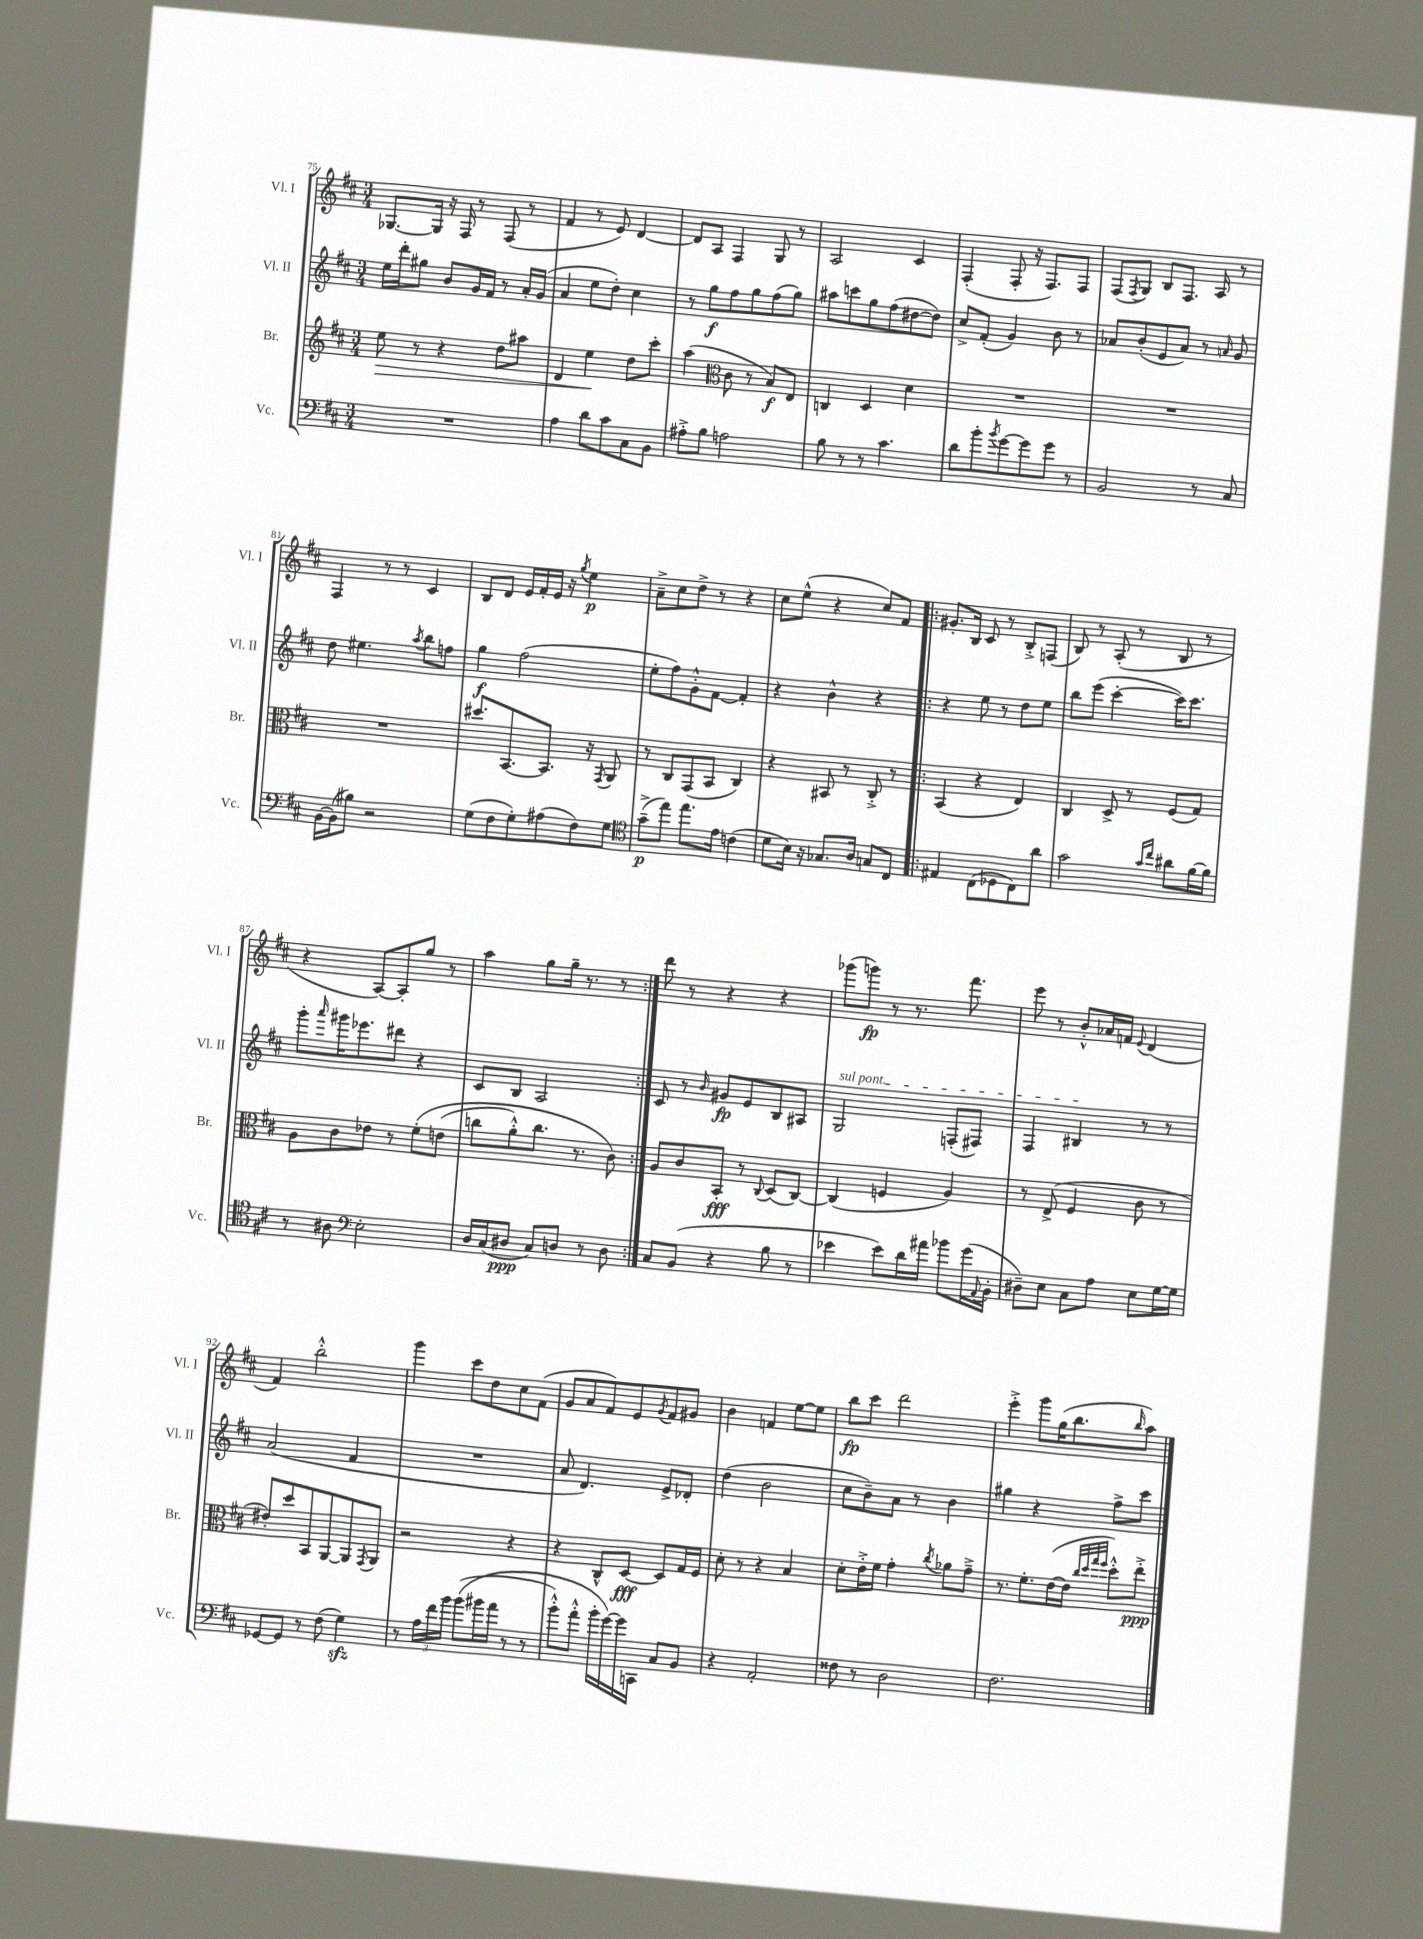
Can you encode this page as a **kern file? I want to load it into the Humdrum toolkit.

**kern	**dynam	**kern	**dynam	**kern	**dynam	**kern	**dynam
*part4	*part4	*part3	*part3	*part2	*part2	*part1	*part1
*staff4	*staff4	*staff3	*staff3	*staff2	*staff2	*staff1	*staff1
*I"Vc.	*	*I"Br.	*	*I"Vl. II	*	*I"Vl. I	*
*I'Vc.	*	*I'Br.	*	*I'Vl. II	*	*I'Vl. I	*
*clefF4	*	*clefG2	*	*clefG2	*	*clefG2	*
*k[f#c#]	*	*k[f#c#]	*	*k[f#c#]	*	*k[f#c#]	*
*M3/4	*	*M3/4	*	*M3/4	*	*M3/4	*
=75	=75	=75	=75	=75	=75	=75	=75
!	!	!	!LO:HP:b	!	!	!	!
2.r	.	8ee\	>	16ee\LL	.	[8.G-X/L	.
.	.	.	.	16ddd'\J	.	.	.
.	.	8r	.	8gg#X\J	.	.	.
.	.	.	.	.	.	16G-/Jk]	.
.	.	4r	.	8b/L	.	16r	.
.	.	.	.	.	.	16F#/	.
.	.	.	.	16g/L	.	8r	.
.	.	.	.	16f#/JJ	.	.	.
.	.	8dd\L	.	8r	.	(8F#/	.
.	.	8aa#X\J	.	16a'/LL	.	8r	.
.	.	.	.	(16g/JJ	.	.	.
=76	=76	=76	=76	=76	=76	=76	=76
4A\	.	4d/	.	4a/	.	4f#/	.
8d\L	.	4ee\	.	8ee\L	.	8r	.
8c#\	.	.	.	8dd'\J)	.	8e/)	.
8C#\	.	8dd\L	]	4cc#\	.	[4d/	.
8BB\J	.	8ccc#'\J	.	.	.	.	.
=77	=77	=77	=77	=77	=77	=77	=77
8A#X'^\L	.	(4aa\	.	8r	.	8d/L]	.
8B\J	.	.	.	8gg\L	f	8A/J	.
*	*	*clefC3	*	*	*	*	*
2An\	.	8c#\	.	8ff#\	.	4F#/	.
.	.	8r	.	8gg\	.	.	.
.	.	8B/L)	f	(8ff#\	.	8G/	.
.	.	8E/J	.	8gg\J)	.	8r	.
=78	=78	=78	=78	=78	=78	=78	=78
8B\	.	4Cn/	.	8aa#X\L	.	2A/	.
8r	.	.	.	8cccn\	.	.	.
8r	.	4D/	.	8gg\	.	.	.
4.c#\	.	.	.	(8ff#\	.	.	.
.	.	4d\	.	[8dd#X\	.	4c#/	.
.	.	.	.	8dd#\J])	.	.	.
=79	=79	=79	=79	=79	=79	=79	=79
8d\L	.	2.r	.	8cc#^/L	.	(4F#'/	.
8b'\	.	.	.	(8f#'/J	.	.	.
8qb/	.	.	.	.	.	.	.
[8g\	.	.	.	4g/)	.	8F#'/	.
8g\]	.	.	.	.	.	16r	.
.	.	.	.	.	.	8.F#/L)	.
8g\J	.	.	.	8b\	.	.	.
8r	.	.	.	8r	.	8F#/J	.
=80	=80	=80	=80	=80	=80	=80	=80
2BB/	.	2.r	.	8a-X/L	.	(8F#/L	.
.	.	.	.	.	.	8qF#/	.
.	.	.	.	(8b'/	.	8G/J)	.
.	.	.	.	8e/	.	8B/L	.
.	.	.	.	8a-/J)	.	8.F#/J	.
8r	.	.	.	8r	.	.	.
.	.	.	.	.	.	16A/	.
.	.	.	.	16qqan/	.	.	.
8C#/	.	.	.	8g/	.	8r	.
!!LO:LB:g=z
=81	=81	=81	=81	=81	=81	=81	=81
[16BB\LL	.	2.r	.	8dd\	.	4F#/	.
(16BB\J]	.	.	.	.	.	.	.
8B#X\J)	.	.	.	4.ee#X\	.	.	.
2r	.	.	.	.	.	8r	.
.	.	.	.	.	.	8r	.
.	.	.	.	8qaa/	.	.	.
.	.	.	.	8bb\L	.	4c#/	.
.	.	.	.	8ffn\J	.	.	.
=82	=82	=82	=82	=82	=82	=82	=82
(8G\L	.	8.dd#X/L	.	4gg\	f	8B/L	.
8F#\	.	.	.	.	.	8d/J	.
.	.	[8.BB/	.	.	.	.	.
8G'\)	.	.	.	(2ff#\	.	16e/LL	.
.	.	.	.	.	.	16f#'/	.
(8A#X\	.	8.BB/J]	.	.	.	16e/JJ	.
.	.	.	.	.	.	16r	.
.	.	.	.	.	.	8qgg/	.
8F#\)	.	.	.	.	.	4ee\	p
.	.	16r	.	.	.	.	.
.	.	8qGG/	.	.	.	.	.
8G\J	.	8AA/	.	.	.	.	.
=83	=83	=83	=83	=83	=83	=83	=83
*clefC4	*	*	*	*	*	*	*
(8g~^\L	p	8r	.	8ee'\L	.	8a~^\L	.
8ee\J)	.	8C#/L	.	8ff#\)	.	8cc#\	.
8.ee\L	.	(8GG/	.	8g'^^\	.	8dd^\J	.
.	.	8BB/J	.	[8f#\J	.	8r	.
16e\Jk	.	.	.	.	.	.	.
(4cn\	.	4C#/)	.	4f#'/]	.	4r	.
=84	=84	=84	=84	=84	=84	=84	=84
8d\L	.	4r	.	4r	.	8cc#\L	.
16B\Jk)	.	.	.	.	.	(8ee^^\J	.
16r	.	.	.	.	.	.	.
8.G-X/L	.	8BB#X/	.	4b^^\	.	4r	.
.	.	8r	.	.	.	.	.
16A/Jk	.	.	.	.	.	.	.
8Gn/L	.	8C#'^/	.	4r	.	8cc#/L)	.
8C#/J	.	8r	.	.	.	8f#/J	.
=85!|:	=85!|:	=85!|:	=85!|:	=85!|:	=85!|:	=85!|:	=85!|:
4E#X/	.	(4BB/	.	4r	.	8.g#X'/L	.
.	.	.	.	.	.	16B/Jk	.
(8C#\L	.	4r	.	8ee\	.	8c#/	.
8D-X\	.	.	.	8r	.	8r	.
8C#\)	.	4E/)	.	8dd\L	.	8B'^/L	.
8a\J	.	.	.	8ee\J	.	(8Fn/J	.
=86	=86	=86	=86	=86	=86	=86	=86
2g\	.	4C#/	.	8bb\L	.	8B/)	.
.	.	.	.	(8eee\J	.	8r	.
.	.	8D^/	.	[4ccc#'\	.	(8A'/	.
.	.	8r	.	.	.	8r	.
16qqg/LL	.	.	.	.	.	.	.
16qqcc#/JJ	.	.	.	.	.	.	.
8a#X\L	.	(8F#/L	.	16ccc#\KL])	.	8B/	.
.	.	.	.	8.ccc#\J	.	.	.
[16f#\L	.	8G/J)	.	.	.	8r	.
16f#\JJ]	.	.	.	.	.	.	.
!!LO:LB:g=z
=87	=87	=87	=87	=87	=87	=87	=87
8r	.	8A\L	.	8ggg'\L	.	4r	.
.	.	.	.	16qqaaa/	.	.	.
8A#X\	.	8c#\	.	16ggg#X\K	.	.	.
.	.	.	.	8.eee-X\	.	.	.
*clefF4	*	*	*	*	*	*	*
2E'\	.	8e-X\J	.	.	.	[8A/L)	.
.	.	8r	.	8ddd#X\J	.	8A'/]	.
.	.	(8f#'\L	.	4r	.	8gg/J	.
.	.	(8en\J	.	.	.	8r	.
=88	=88	=88	=88	=88	=88	=88	=88
16D/LL	.	8ccn\L	.	8c#/L	.	4aa\	.
(16C#/J	.	.	.	.	.	.	.
8D#X/J	ppp	8a'^^\)	.	8B/J	.	.	.
8C#/L)	.	8.cc\J	.	2A/	.	8gg\L	.
8Dn/J	.	.	.	.	.	16gg~\Jk	.
.	.	8.r	.	.	.	8.r	.
8r	.	.	.	.	.	.	.
8D\	.	8c#\)	.	.	.	8r	.
=89:|!	=89:|!	=89:|!	=89:|!	=89:|!	=89:|!	=89:|!	=89:|!
8C#/L	.	8A/L	.	8c#/	.	8ddd\	.
(8BB/J	.	8c#/	.	8r	.	8r	.
.	.	.	.	16qqb/	.	.	.
4r	.	8BB'/J	fff	8g#X/L	fp	4r	.
.	.	8r	.	8e/	.	.	.
.	.	8qqC#/	.	.	.	.	.
8B\	.	(8D/L	.	8B/	.	4r	.
8r	.	[8C#/J)	.	8A#X/J	.	.	.
=90	=90	=90	=90	=90	=90	=90	=90
!	!	!	!	!LO:TX:a:i:t=sul pont.	!	!	!
4e-X\	.	(4C#/]	.	2G/	.	(8ggg-X\L	.
.	.	.	.	.	.	8gggn\J)	fp
8e-\L)	.	4Fn/	.	.	.	8r	.
16d\L	.	.	.	.	.	8.r	.
16a#X\JJ	.	.	.	.	.	.	.
8b-X\L	.	4A/)	.	(8Fn'/L	.	.	.
.	.	.	.	.	.	8.fff#\	.
(16g\L	.	.	.	8F#X/J)	.	.	.
8qqAA/	.	.	.	.	.	.	.
16BB'\JJ	.	.	.	.	.	.	.
=91	=91	=91	=91	=91	=91	=91	=91
8D#X~\L)	.	8r	.	4F#/	.	8eee\	.
8E\J	.	(8E^/	.	.	.	8r	.
8C#\L	.	4F#/	.	4B#X/	.	8b'^^/L	.
8A\J	.	.	.	.	.	16a-X/L	.
.	.	.	.	.	.	16fn/JJ	.
.	.	.	.	.	.	8qqe/	.
8E\L	.	8c#\	.	8r	.	(4d/	.
[16G\L	.	8r	.	8r	.	.	.
16G\JJ]	.	.	.	.	.	.	.
!!LO:LB:g=z
=92	=92	=92	=92	=92	=92	=92	=92
[8GG-X/L	.	8e#X'/L)	.	(2a/	.	4f#/)	.
8GG-/J]	.	8dd/	.	.	.	.	.
8r	.	8BB/	.	.	.	2bb'^^\	.
(8F#\	.	[8AA/	.	.	.	.	.
4Gzz\)	.	8AA/]	.	4f#/	.	.	.
.	.	8qGG/	.	.	.	.	.
.	.	8AA/J	.	.	.	.	.
=93	=93	=93	=93	=93	=93	=93	=93
8r	.	2r	.	2.r	.	4ggg\	.
24A\LL	.	.	.	.	.	.	.
24f#\	.	.	.	.	.	.	.
24b\JJ	.	.	.	.	.	.	.
((8b\L	.	.	.	.	.	8ccc#\L	.
16b#X\L	.	.	.	.	.	8dd\	.
16a\JJ	.	.	.	.	.	.	.
8r	.	4r	.	.	.	8cc#\	.
8r	.	.	.	.	.	(8f#\J	.
=94	=94	=94	=94	=94	=94	=94	=94
8b'^^\L)	.	4r	.	8a/	.	8g/L	.
8a'^^\J	.	.	.	4.d/)	.	8a/	.
16b'\LL	.	8C#^^/L	.	.	.	8f#/)	.
[16g\)	.	.	.	.	.	.	.
16g\]	.	[8D/J	fff	.	.	8e/	.
16CCn\JJ	.	.	.	.	.	.	.
.	.	.	.	.	.	8qg/	.
8C#/L	.	8D/L]	.	8e^/L	.	8f#/	.
8BB/J	.	16G/L	.	8d-X'/J	.	8g#X/J	.
.	.	16F#/JJ	.	.	.	.	.
=95	=95	=95	=95	=95	=95	=95	=95
4r	.	8d'\	.	(4dd\	.	4b\	.
.	.	8r	.	.	.	.	.
2AA'/	.	4r	.	2b\	.	4fn/	.
.	.	4B/	.	.	.	[8ee\L	.
.	.	.	.	.	.	8ee\J]	.
=96	=96	=96	=96	=96	=96	=96	=96
8F##X\	.	8d'\L	.	8cc#\L	.	8bb\L	fp
8r	.	16e'^\L	.	8b~\)	.	8ccc#\J	.
.	.	16f#\JJ	.	.	.	.	.
2D\	.	4g'\	.	8a\J	.	2ddd\	.
.	.	.	.	8r	.	.	.
.	.	8qcc#/	.	.	.	.	.
.	.	8a-X\L	.	4b\	.	.	.
.	.	8g~^\J	.	.	.	.	.
=97	=97	=97	=97	=97	=97	=97	=97
2.F#\	.	8.r	.	4gg#X\	.	4eee'^\	.
.	.	8.f#'\L	.	.	.	.	.
.	.	.	.	4r	.	8ggg\L	.
.	.	([16e\L	.	.	.	(16gg\K	.
.	.	16e\JJ]	.	.	.	8.bb\	.
.	.	32qqcc#/LLL	.	.	.	.	.
.	.	32qqdd/	.	.	.	.	.
.	.	32qqgg/	.	.	.	.	.
.	.	32qqff#/JJJ	.	.	.	.	.
.	.	8dd'^^\L)	.	8ff#^\L	.	.	.
.	.	.	.	.	.	16qqbb/	.
.	.	8ee'^\J	ppp	8ccc#\J	.	8aa\J)	.
==	==	==	==	==	==	==	==
*-	*-	*-	*-	*-	*-	*-	*-
